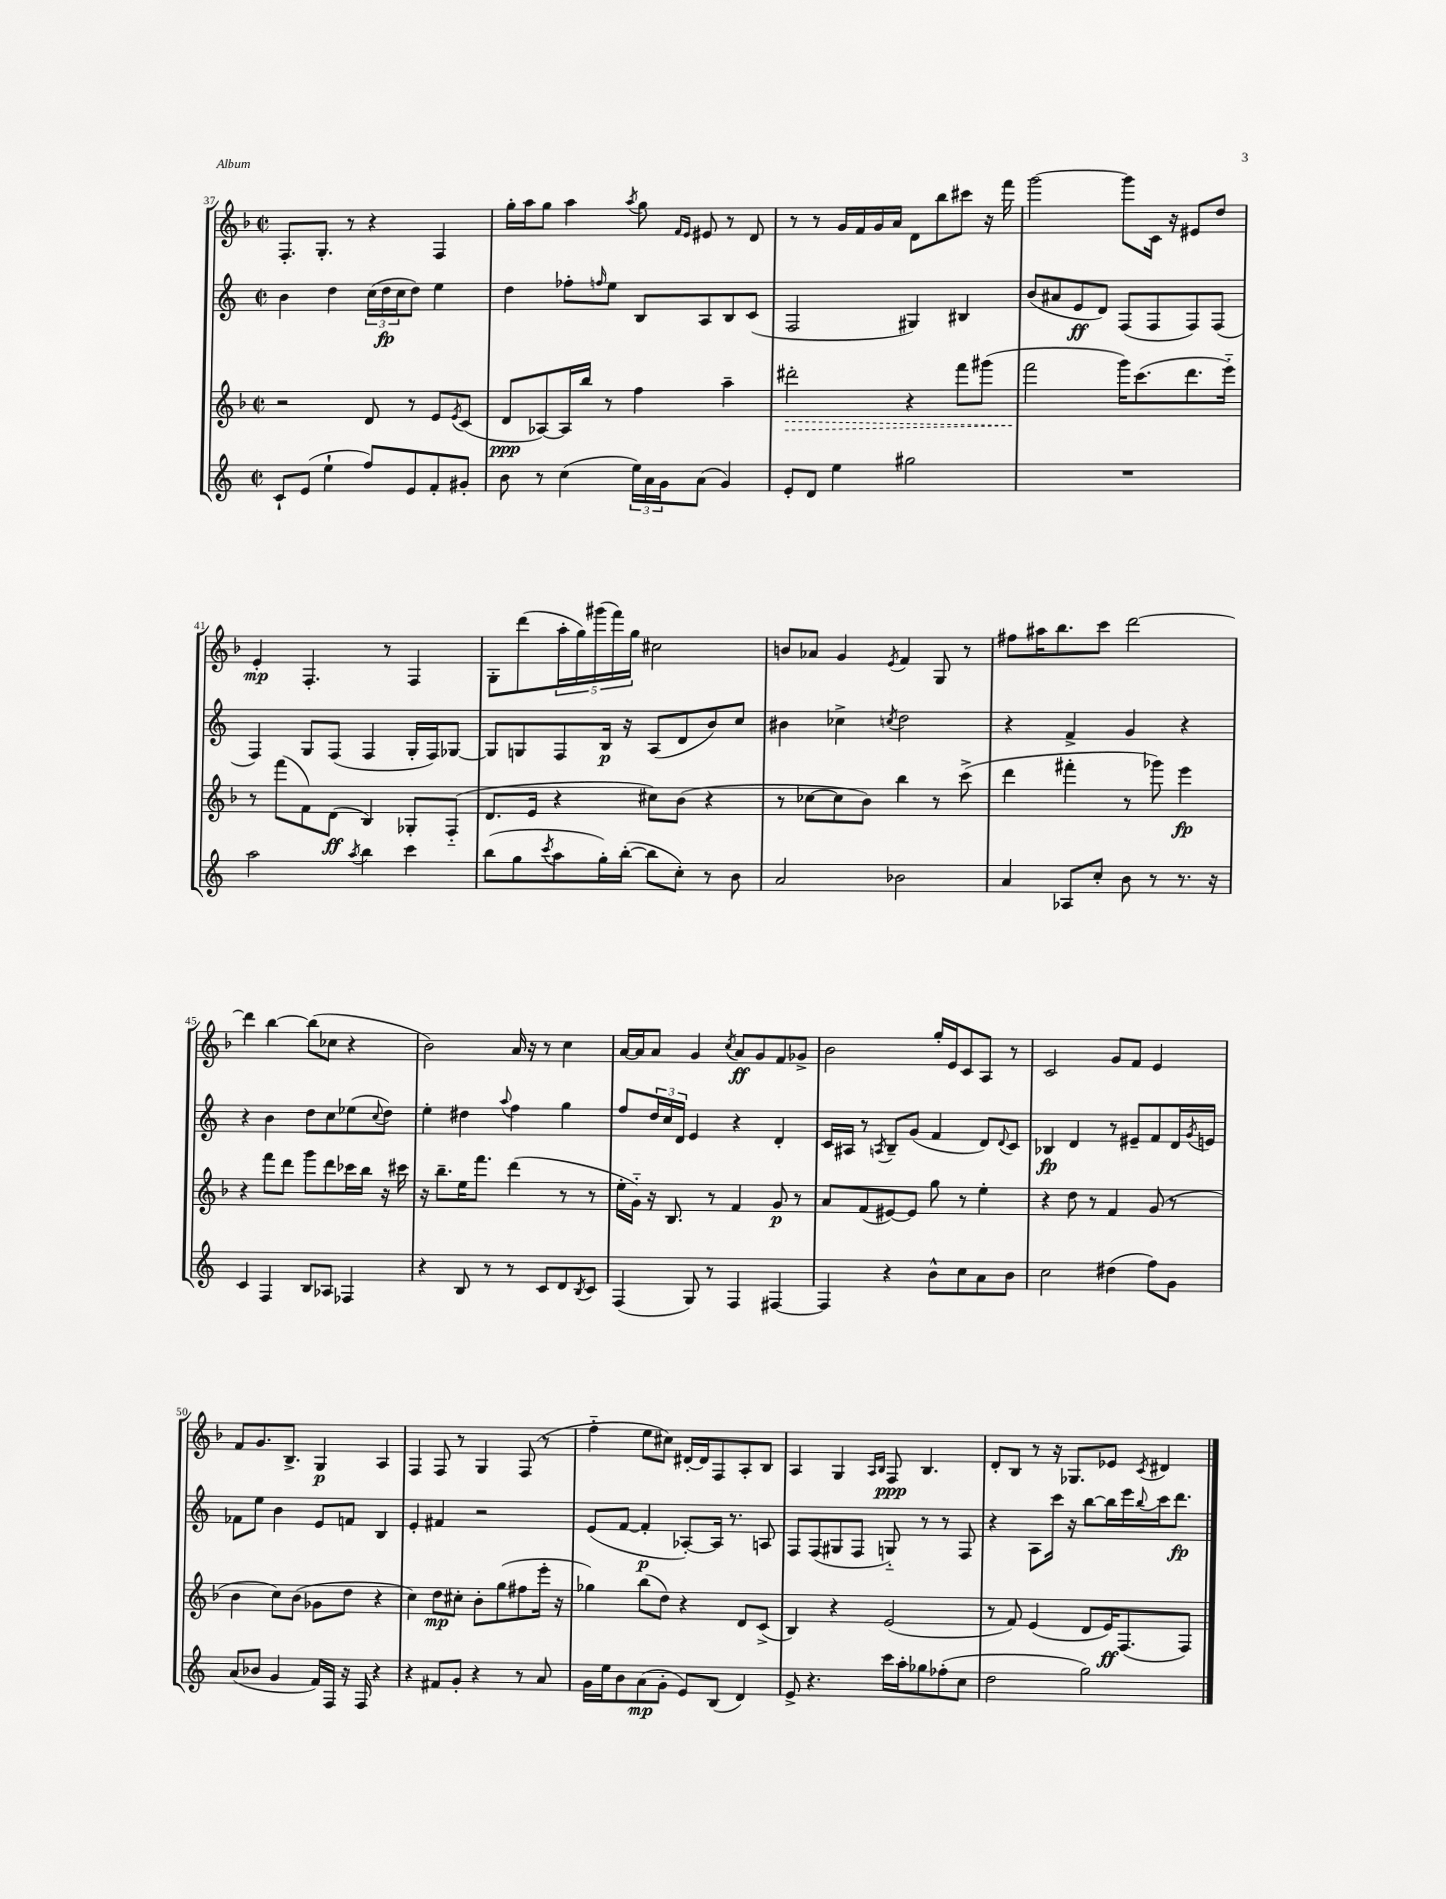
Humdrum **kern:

**kern	**kern	**kern	**kern
*staff4	*staff3	*staff2	*staff1
*clefG2	*clefG2	*clefG2	*clefG2
*k[]	*k[b-]	*k[]	*k[b-]
*M2/2	*M2/2	*M2/2	*M2/2
*met(c|)	*met(c|)	*met(c|)	*met(c|)
8c`	2r	4b	8.F'
(8e	.	.	.
.	.	.	8.G'
4ee`	.	4dd	.
.	.	.	8r
8ff)	8d	(24cc	4r
.	.	24dd	.
.	.	24cc	.
8e	8r	8dd)	.
8f'	8e	4ee	4F
.	8qe	.	.
8g#'	(8c	.	.
=	=	=	=
8b	8d	4dd	16gg'
.	.	.	16aa
8r	[8A-)	.	8gg
(4cc	16A-]	8ff-'	4aa
.	16bb-	.	.
.	.	16qqff	.
.	8r	8ee	.
.	.	.	8qaa
24ee)	4ff	8B	8gg
24a	.	.	.
24g	.	.	.
.	.	.	16qqf
.	.	.	16qqe
(8a	.	8A	8e#
4g)	4aa~	8B	8r
.	.	(8c	8d
=	=	=	=
8e'	2ddd#'	2F	8r
8d	.	.	8r
4ee	.	.	16g
.	.	.	16f
.	.	.	16g
.	.	.	16a
2gg#	4r	4G#)	8d
.	.	.	8bb-
.	8fff	4B#	8ccc#
.	(8ggg#	.	16r
.	.	.	16fff
=	=	=	=
1r	2fff	(8b	[2ggg
.	.	8a#	.
.	.	8e	.
.	.	8d)	.
.	16ggg)	(8F	8ggg]
.	(8.ccc	.	.
.	.	8F	16c
.	.	.	16r
.	8.ddd	8F)	8e#
.	.	(8F	8dd
.	16eee'~)	.	.
=	=	=	=
2aa	8r	4F)	4e'
.	(8fff	.	.
.	8f)	8G	4.F'
.	(8d	(8F	.
8qaa	.	.	.
4bb	4B-)	4F	.
.	.	.	8r
4ccc	8G-'	16G'	4F
.	.	16F)	.
.	(8F'~	[8G-	.
=	=	=	=
(8bb	8.d	8G-]	8G'
8gg	.	8G	(8ddd
.	16e	.	.
8qccc	.	.	.
8aa	4r	8F	20aa'
.	.	.	20gg)
.	.	.	(20ggg#
16gg')	.	16B	.
.	.	.	20fff)
([16bb'	.	16r	.
.	.	.	20gg
8bb]	8cc#)	(8A	2cc#
8cc')	(8b-	8d	.
8r	4r	8b)	.
8b	.	8cc	.
=	=	=	=
2a	8r	4b#	8b
.	[8cc-	.	8a-
.	8cc-]	4cc-^	4g
.	8b-)	.	.
.	.	8qcc	8qe
2b-	4bb-	2dd	4f
.	8r	.	8G
.	(8ccc^	.	8r
=	=	=	=
4a	4ddd	4r	8ff#
.	.	.	16aa#
.	.	.	8.bb-
8A-	4fff#'	4f^	.
8cc'	.	.	8ccc
8b	8r	4g	[2ddd
8r	8ggg-)	.	.
8.r	4eee	4r	.
16r	.	.	.
=	=	=	=
4c	4r	4r	4ddd]
4F	8fff	4b	[4bb-
.	8ddd	.	.
8B	8ggg	8dd	(8bb-]
8A-	8ddd	8cc	8cc-
4F-	16ccc-	(8ee-	4r
.	16bb-	.	.
.	.	8qqcc	.
.	16r	8dd)	.
.	16ccc#	.	.
=	=	=	=
4r	16r	4ee'	2b-)
.	8.bb-~	.	.
8B	16ee	4dd#	.
.	8.fff	.	.
8r	.	.	.
.	.	8qqaa	.
8r	(4ddd	4ff	16a
.	.	.	16r
8c	.	.	8r
8d	8r	4gg	4cc
8qB	.	.	.
8c	8r	.	.
=	=	=	=
(4F	16ee'	8ff	[16a
.	16g'~)	.	16a]
.	16r	24dd	8a
.	.	24cc	.
.	8.B-	.	.
.	.	24d	.
8G)	.	4e	4g
8r	8r	.	.
.	.	.	8qcc
4F	4f	4r	8a
.	.	.	8g
[4F#	8g	4d'	8f
.	8r	.	8g-^
=	=	=	=
4F#]	8a	16c	2b-
.	.	16A#	.
.	(8f	8r	.
.	.	8qA	.
4r	[8e#)	8B~	.
.	8e#]	(8g	.
8b^^	8gg	4f	16gg'
.	.	.	16e
8cc	8r	.	8c
8a	4ee'	8d)	8A
.	.	8qqd	.
8b	.	8c	8r
=	=	=	=
2cc	4r	4B-	2c
.	8dd	4d	.
.	8r	.	.
(4dd#	4f	8r	8g
.	.	8e#~	8f
8ff)	(8g	8f	4e
8g	8r	16d	.
.	.	8qg	.
.	.	16e	.
=	=	=	=
(8a	4b-	8f-	8f
8b-	.	8ee	8.g
4g	8cc)	4b	.
.	.	.	8.B-^
.	(8b-	.	.
16f)	8g-	8e	4G
16F	.	.	.
16r	8dd	8f	.
16F	.	.	.
4r	4r	4B	4A
=	=	=	=
4r	4cc)	4e'	4F
8f#	8dd	4f#	8F
8g'	8cc#'	.	8r
4r	8b-'	2r	4G
.	(8gg	.	.
8r	8ff#	.	(8F
8a	16eee'	.	8r
.	16r	.	.
=	=	=	=
16g	4gg-)	(8e	4ff'~
16ee	.	.	.
8b	.	[8f	.
(8a	(8bb-	4f']	8ee
8g'	8dd)	.	8cc#)
8e)	4r	[8A-')	[16d#'
.	.	.	16d#]
(8B	.	16A-]	8F
.	.	8.r	.
4d)	8d	.	8A'
.	(8c^	8A	8B-
=	=	=	=
8e^	4B-)	8F	4A
4.r	.	(8F	.
.	4r	8G#	4G
.	.	8F	.
.	.	.	16qqA
.	.	.	16qqB-
16ccc	(2e	8G'~)	8F
16aa'	.	.	.
8gg-	.	8r	4.B-
(8ff-'	.	8r	.
8cc	.	8F	.
=	=	=	=
2dd	8r	4r	8d'
.	8f)	.	8B-
.	(4e	8A	8r
.	.	16ccc	16r
.	.	16r	8.G-
2gg)	8d	[8bb	.
.	16e)	16bb]	8e-
.	(8.F	16eee	.
.	.	8qqbb	8qc
.	.	16ccc	4d#
.	.	8.ddd	.
.	8F)	.	.
==	==	==	==
*-	*-	*-	*-
